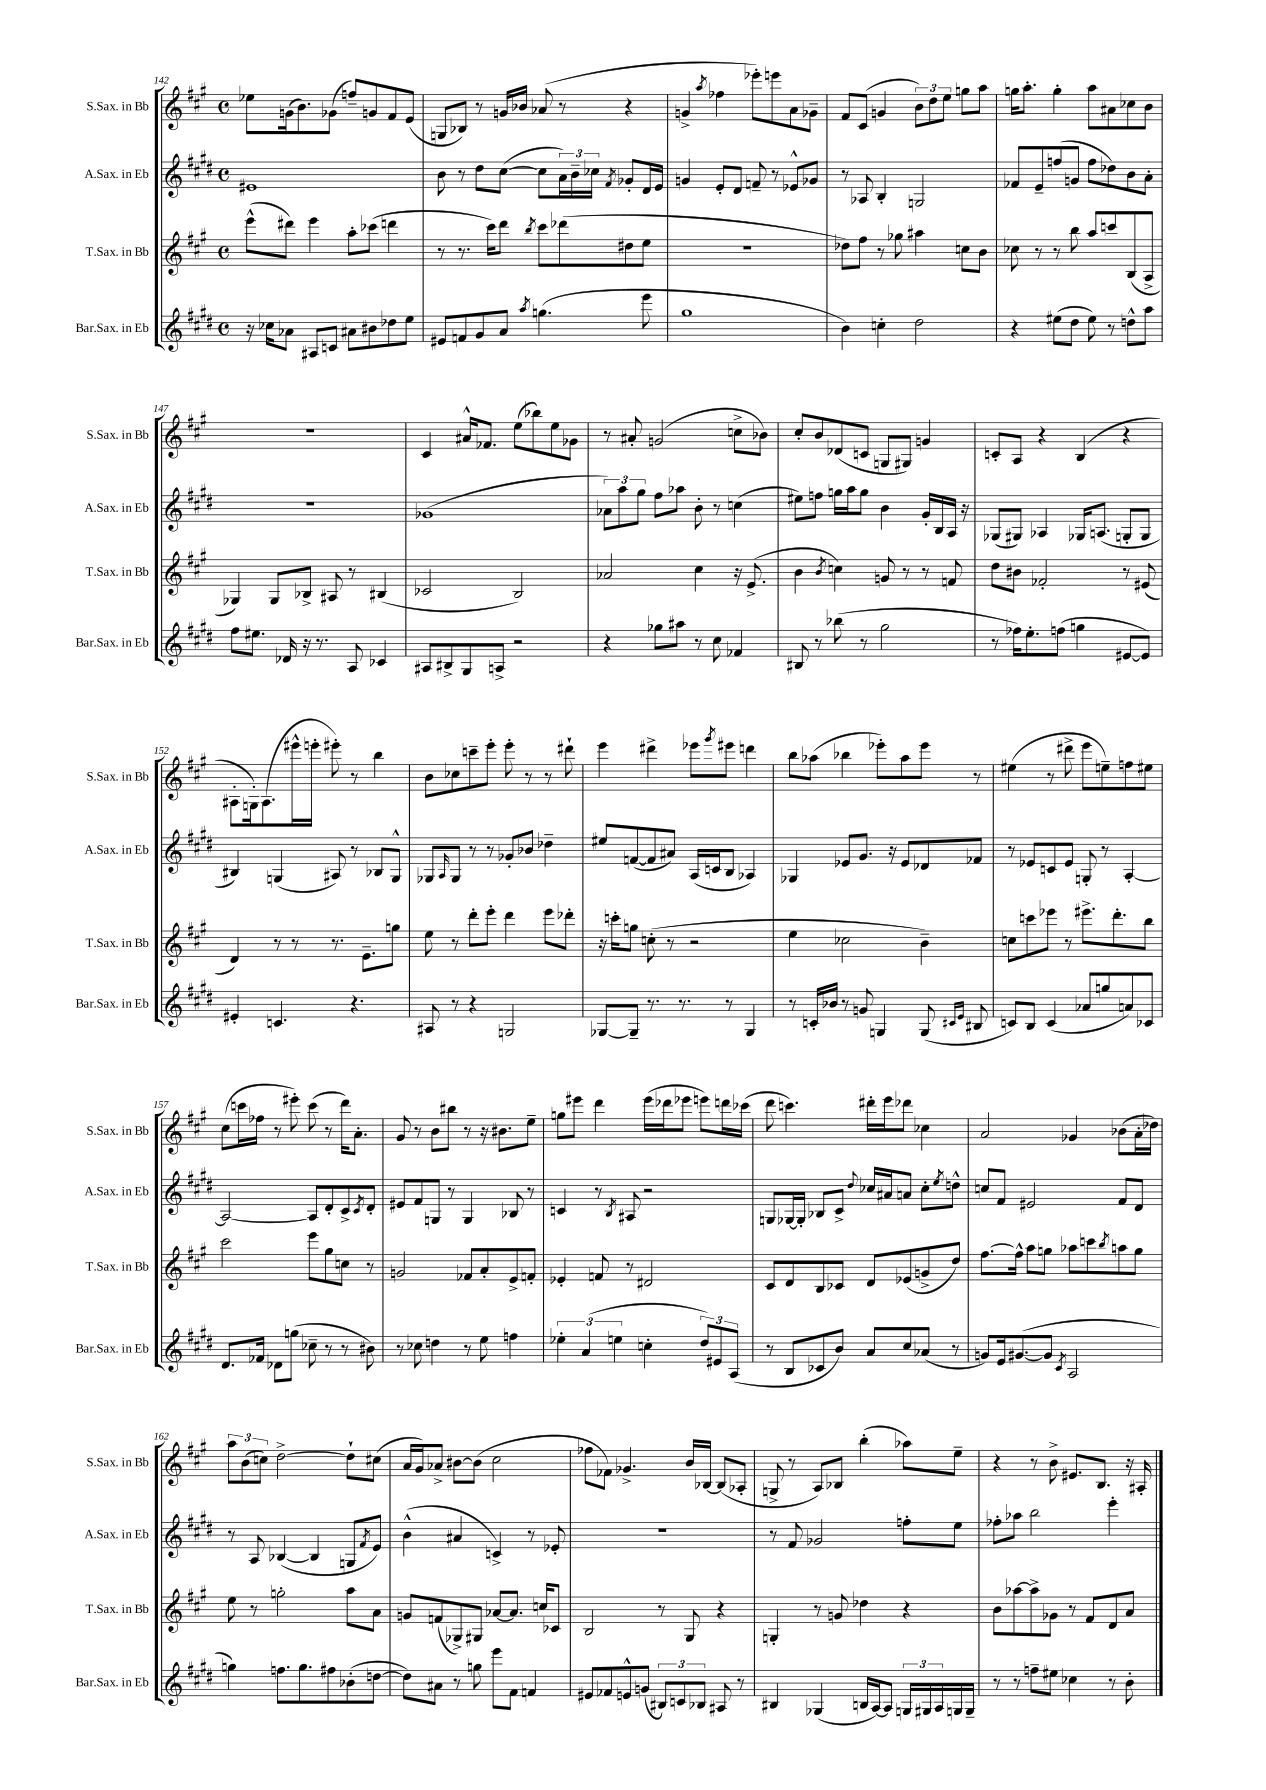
<<
\new StaffGroup <<
\new Staff = "s0" \with { instrumentName = "S.Sax. in Bb" shortInstrumentName = "S.Sax. in Bb" } {
    \clef treble \key a \major \defaultTimeSignature \time 4/4
    ees''8 g'16( b'8.) ges'8( f''8--) g'8 fis'8 e'8( |
    g8 bes8) r8 g'16 bes'16 aes'8( r8 r4 |
    g'4-> \acciaccatura { a''8 } fes''4 ees'''8-.) e'''8 a'8 ges'8-- |
    fis'8 cis'8( g'4 \tuplet 3/2 { b'8) d''8 e''8 } g''8 a''8 |
    g''16 a''8.-. g''4-. a''8 ais'8 ces''8 b'8 |
    R1 |
    cis'4 ais'16-^ fes'8. e''8( bes''8) e''8 ges'8 |
    r8 ais'8-. g'2( c''8-> bes'8) |
    cis''8-. b'8 des'8( c'8 g8 gis8) g'4 |
    c'8-. a8 r4 b4( r4 |
    ais8-. g16-.) ais8.( eis'''16-^ e'''16-. eis'''8-.) r8 b''4 |
    b'8 ces''8 c'''8-- e'''8-. e'''8-. r8 r8 dis'''8-! |
    e'''4 dis'''4-> ees'''8 \acciaccatura { gis'''8 } eis'''8 d'''4 |
    b''8 aes''8( bes''4 ees'''8-.) aes''8 ees'''8 r8 |
    eis''4( r8 dis'''8-> e'''8 e''8--) f''8 eis''8 |
    cis''8( c'''16 fes''16 r8 eis'''8-.) c'''8( r8 d'''16) a'8.-. |
    gis'8 r8 b'8 bis''8 r8 r16 bis'8. e''8-- |
    g''8 eis'''8 d'''4 eis'''16( des'''16 ees'''8 e'''8) d'''16 ces'''16( |
    d'''8 c'''4.) dis'''16-. e'''16 des'''8 ces''4 |
    a'2 ges'4 bes'8( a'16-. des''16) |
    \tuplet 3/2 { a''8 b'8( c''8) } d''2~-> d''8-! cis''8( |
    a'16 gis'16) aes'8-> bis'8~ bis'8( cis''2 |
    fes''8 fes'8) ges'4.-> b'16 bes16~ bes8( aes8-. |
    g8-> r8 a8) bes8 b''4-.( aes''8) e''8-- |
    r4 r8 b'8-> eis'8. b8. r16 ais16-. \bar "|." |
}
\new Staff = "s1" \with { instrumentName = "A.Sax. in Eb" shortInstrumentName = "A.Sax. in Eb" } {
    \clef treble \key e \major \defaultTimeSignature \time 4/4
    eis'1 |
    b'8 r8 dis''8 cis''8~( cis''8 \tuplet 3/2 { a'16) b'16-- ces''16 } \acciaccatura { fis'8 } ges'8-. dis'16 e'16 |
    g'4 e'8-. dis'8 f'8-- r8 ees'8-^ ges'8 |
    r8 aes8 b4-. g2 |
    fes'8 e'8-- f''8( g'8 f''8 des''8) b'8 a'8-. |
    R1 |
    ges'1( |
    \tuplet 3/2 { aes'8) a''8 gis''8 } fis''8 aes''8 b'8-. r8 c''4( |
    eis''8) f''8 g''16 a''16 g''8 b'4 gis'16-. b16 a16 r16 |
    ges8( gis8) aes4 ges16 a8.( g8-. g8 |
    bis4) g4( ais8) r8 bes8 g8-^ |
    ges8 \grace { a16 } ges8 r8 r8 ges'8-. bes'8 des''4-- |
    eis''8 f'8~( f'8 ais'8) a16( c'16 b8 aes4) |
    ges4 ees'8 gis'8. r16 ees'8 des'8 fes'8 |
    r8 ees'8 c'8 ees'8 g8-. r8 a4~-. |
    a2~ a8 dis'8-. cis'8-> \acciaccatura { cis'8 } dis'8-. |
    eis'8 fis'8 g8 r8 g4 bes8 r8 |
    c'4 r8 \acciaccatura { b8 } ais8 r2 |
    g8 ges16~ ges16-. bes8 cis'8-> \appoggiatura { dis''8 } ces''16 ais'16 a'8 ces''8-. \acciaccatura { e''8 } d''8-^ |
    c''8 fis'8 eis'2 fis'8 dis'8 |
    r8 a8 bes4~( bes4 g8 \acciaccatura { fis'8 } e'8) |
    b'4-^( ais'4 c'4->) r8 ees'8-. |
    R1 |
    r8 fis'8 ges'2 f''8-. e''8 |
    fes''8-. aes''8 b''2 e'''4-. \bar "|." |
}
\new Staff = "s2" \with { instrumentName = "T.Sax. in Bb" shortInstrumentName = "T.Sax. in Bb" } {
    \clef treble \key a \major \defaultTimeSignature \time 4/4
    e'''8-^( dis'''8) e'''4 a''8-. ces'''8( d'''4 |
    r8 r8. cis'''16) d'''8 \acciaccatura { b''8 } cis'''8 des'''8( dis''8 e''8 |
    R1 |
    des''8) fis''8 r8 ges''8 ais''4 c''8 b'8 |
    ces''8 r8 r8 b''8 a''8 c'''8 b8( a8-> |
    ges4) ges8 bes8-> ais8 r8 bis4( |
    ces'2 b2) |
    aes'2 cis''4 r16 e'8.->( |
    b'4 \acciaccatura { b'8 } c''4) g'8 r8 r8 f'8 |
    d''8 bis'8 fes'2-. r8 eis'8( |
    d'4) r8 r8 r8. e'8.-- g''8 |
    e''8 r8 d'''8-. e'''8-. d'''4 e'''8 des'''8-. |
    r16 c'''16-. g''8 c''8-.( r8 r2 |
    e''4 ces''2 b'4--) |
    c''8 c'''8 ees'''8 r8 eis'''8.-> d'''8.-. b''8 |
    cis'''2 e'''8 gis''8 c''8 r8 |
    g'2 fes'8 a'8-. e'8-> f'8-. |
    ees'4-. f'8 r8 dis'2 |
    cis'8 d'8 b8 ces'8 d'8 ees'8( g'8-> d''8) |
    fis''8.~ fis''16-^ a''8 g''8 aes''8 c'''8 \acciaccatura { b''8 } a''8 g''8 |
    e''8 r8 g''2-. a''8 a'8 |
    g'8 f'8( ges8->) gis8 aes'8~ aes'8. c''16 ces'8 |
    b2 r8 gis8 r4 |
    g4-. r8 g'8 des''4 r4 |
    b'8 aes''8~ aes''8-> ges'8 r8 fis'8 d'8 a'8 \bar "|." |
}
\new Staff = "s3" \with { instrumentName = "Bar.Sax. in Eb" shortInstrumentName = "Bar.Sax. in Eb" } {
    \clef treble \key e \major \defaultTimeSignature \time 4/4
    r16 ces''16 aes'8 ais8 c'8 ais'8 bis'8 des''8 e''8 |
    eis'8 f'8 gis'8 a'8 \acciaccatura { a''8 } g''4.( e'''8 |
    gis''1 |
    b'4) c''4-. dis''2 |
    r4 eis''8( dis''8 eis''8) r8 d''8-^ a''8 |
    fis''8 eis''8. des'16 r16 r8. a8 ces'4 |
    ais8 bis8-> gis8 a8-> r2 |
    r4 ges''8 ais''8 r8 cis''8 fes'4 |
    bis8 r8 bes''8( r8 gis''2 |
    r8 fes''16) e''8.-. f''8( g''4 eis'8~ eis'8) |
    eis'4-. c'4. r4. |
    ais8 r8 r4 g2 |
    ges8~ ges8-- r8. r8. r8 ges4 |
    r8 c'16-. bes'16 r8 g'8 g4 g8( \grace { cis'16 e'16 } bis8 |
    c'8) b8 c'4( aes'8 g''8 a'8) ces'8 |
    dis'8. fes'16 des'8 g''8( ces''8-- r8 r8 bis'8) |
    r8 ces''8 d''4 r8 e''8 f''4 |
    \tuplet 3/2 { ees''4-. a'4( e''4 } c''4-. \tuplet 3/2 { dis''8) eis'8 a8( } |
    r8 b8 ces'8 b'8) a'8 cis''8 aes'8( r8 |
    g'8) e'16 gis'8.~( gis'8 \acciaccatura { cis'8 } a2 |
    g''4) f''8. g''8. fis''8 bes'8-.( d''8~ |
    d''8) ais'8 r8 g''8 e'''8 fis'8 f'4 |
    eis'8 fes'8 e'8-^ g'8( \tuplet 3/2 { bis8) c'8 bes8 } ais8 r8 |
    bis4 ges4( b16 a16~) a8 \tuplet 3/2 { g16 gis16 a16 } g16 g16-- |
    r8 r8 f''8-- eis''8 ces''4 r8 b'8-. \bar "|." |
}
>>
>>
\layout { \context { \Score currentBarNumber = #142 } }
